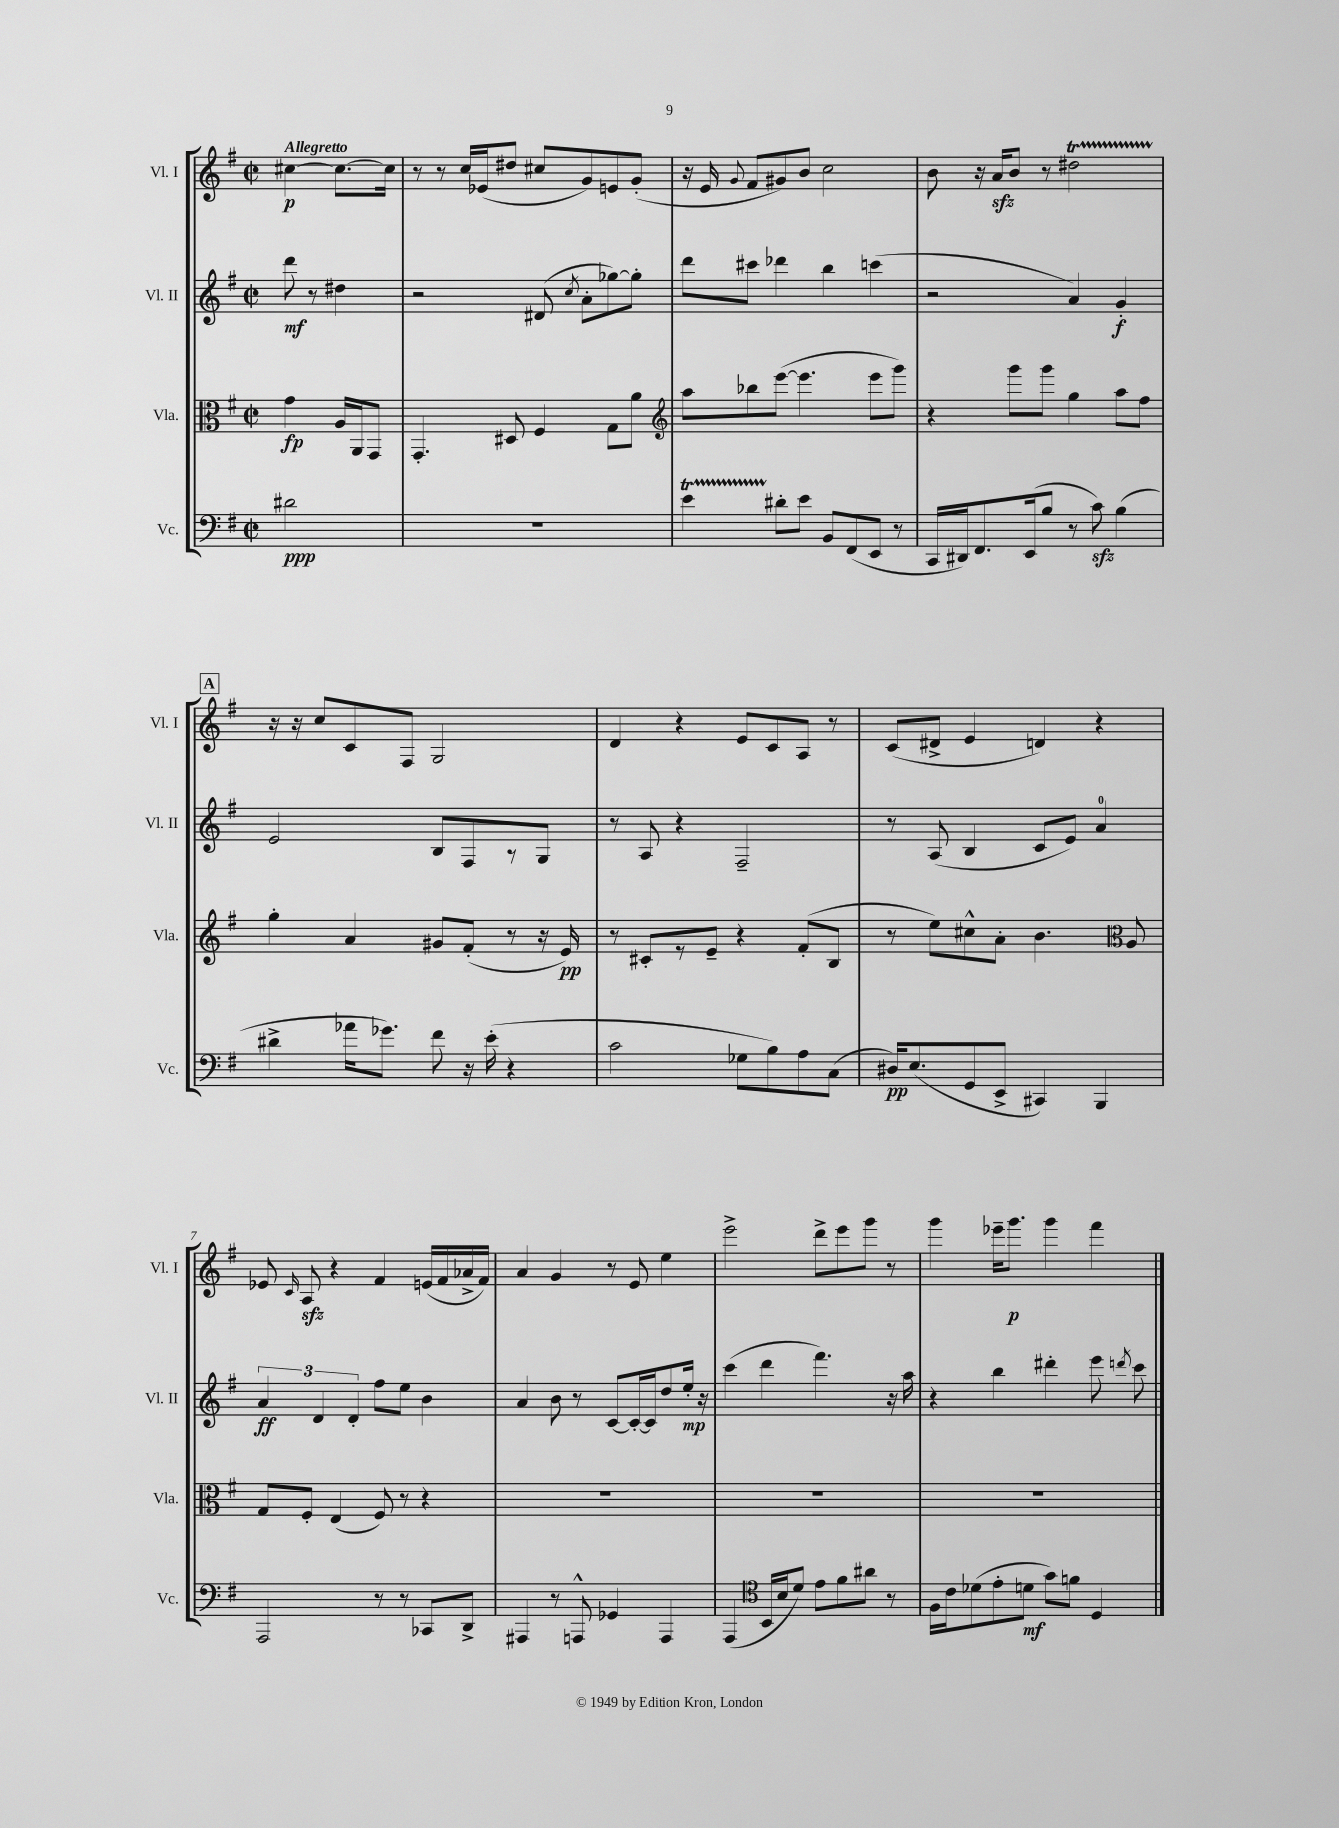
<<
\new StaffGroup <<
\new Staff = "s0" \with { instrumentName = "Vl. I" shortInstrumentName = "Vl. I" } {
    \clef treble \key g \major \defaultTimeSignature \time 2/2 \partial 2 \tempo "Allegretto"
    \autoBeamOff cis''4~\p cis''8.[~ cis''16] |
    r8 r8 c''16[ ees'16( dis''8] cis''8[ g'8) e'8 g'8]-.( |
    r16 e'16 \appoggiatura { g'8 } fis'8[ gis'8) b'8] c''2 |
    b'8 r16 a'16[\sfz b'8] r8 dis''2\startTrillSpan |
    \mark \markup { \box "A" } r16\stopTrillSpan r16 c''8[ c'8 fis8] g2 |
    d'4 r4 e'8[ c'8 a8] r8 |
    c'8[( dis'8]-> e'4 d'4) r4 |
    ees'8 \grace { c'16 } a8\sfz r4 fis'4 e'16[( fis'16 aes'16-> fis'16]) |
    a'4 g'4 r8 e'8 e''4 |
    e'''2-> d'''8[-> e'''8 g'''8] r8 |
    g'''4 ees'''16[-- g'''8.]\p g'''4 fis'''4 \bar "|." |
}
\new Staff = "s1" \with { instrumentName = "Vl. II" shortInstrumentName = "Vl. II" } {
    \clef treble \key g \major \defaultTimeSignature \time 2/2 \partial 2
    \autoBeamOff d'''8\mf r8 dis''4 |
    r2 dis'8( \acciaccatura { c''8 } a'8[-. ges''8~) ges''8]-. |
    d'''8[ cis'''8] des'''4 b''4 c'''4( |
    r2 a'4) g'4-.\f |
    \mark \markup { \box "A" } e'2 b8[ fis8 r8 g8] |
    r8 a8 r4 fis2-- |
    r8 a8( b4 c'8[ e'8]) a'4-0 |
    \tuplet 3/2 { a'4\ff d'4 d'4-. } fis''8[ e''8] b'4 |
    a'4 b'8 r8 c'8[~ c'16~-. c'16 d''8 e''16]-.\mp r16 |
    c'''4( d'''4 fis'''4.) r16 a''16 |
    r4 b''4 dis'''4-. e'''8 \acciaccatura { d'''8 } c'''8 \bar "|." |
}
\new Staff = "s2" \with { instrumentName = "Vla." shortInstrumentName = "Vla." } {
    \clef alto \key g \major \defaultTimeSignature \time 2/2 \partial 2
    \autoBeamOff g'4\fp a16[ a,16 g,8] |
    g,4.-. dis8 fis4 g8[ a'8] |
    \clef treble a''8[ bes''8 e'''8]~( e'''4. e'''8[ g'''8]) |
    r4 g'''8[ g'''8] g''4 a''8[ fis''8] |
    \mark \markup { \box "A" } g''4-. a'4 gis'8[ fis'8]-.( r8 r16 e'16\pp) |
    r8 cis'8[-. r8 e'8]-- r4 fis'8[-.( b8] |
    r8 e''8[) cis''8-^ a'8]-. b'4. \clef alto a8 |
    g8[ fis8]-. e4( fis8) r8 r4 |
    R1 |
    R1 |
    R1 \bar "|." |
}
\new Staff = "s3" \with { instrumentName = "Vc." shortInstrumentName = "Vc." } {
    \clef bass \key g \major \defaultTimeSignature \time 2/2 \partial 2
    \autoBeamOff dis'2\ppp |
    R1 |
    e'4\startTrillSpan dis'8[-.\stopTrillSpan e'8] b,8[ fis,8( e,8] r8 |
    c,16[ dis,16) fis,8. e,16( b8] r8 c'8\sfz) b4( |
    \mark \markup { \box "A" } dis'4-> aes'16[ ges'8.]) fis'8 r16 e'16-.( r4 |
    c'2 ges8[ b8) a8 c8]( |
    dis16[\pp) e8.( g,8 e,8]-> cis,4) b,,4 |
    a,,2 r8 r8 ces,8[ d,8]-> |
    ais,,4 r8 a,,8-^ ges,4 a,,4 |
    a,,4( \clef tenor b,16[ b16 d'8]) e'8[ fis'8 ais'8] r8 |
    fis16[ c'16 des'8( e'8-. d'8]\mf g'8[) f'8] d4 \bar "|." |
}
>>
>>
